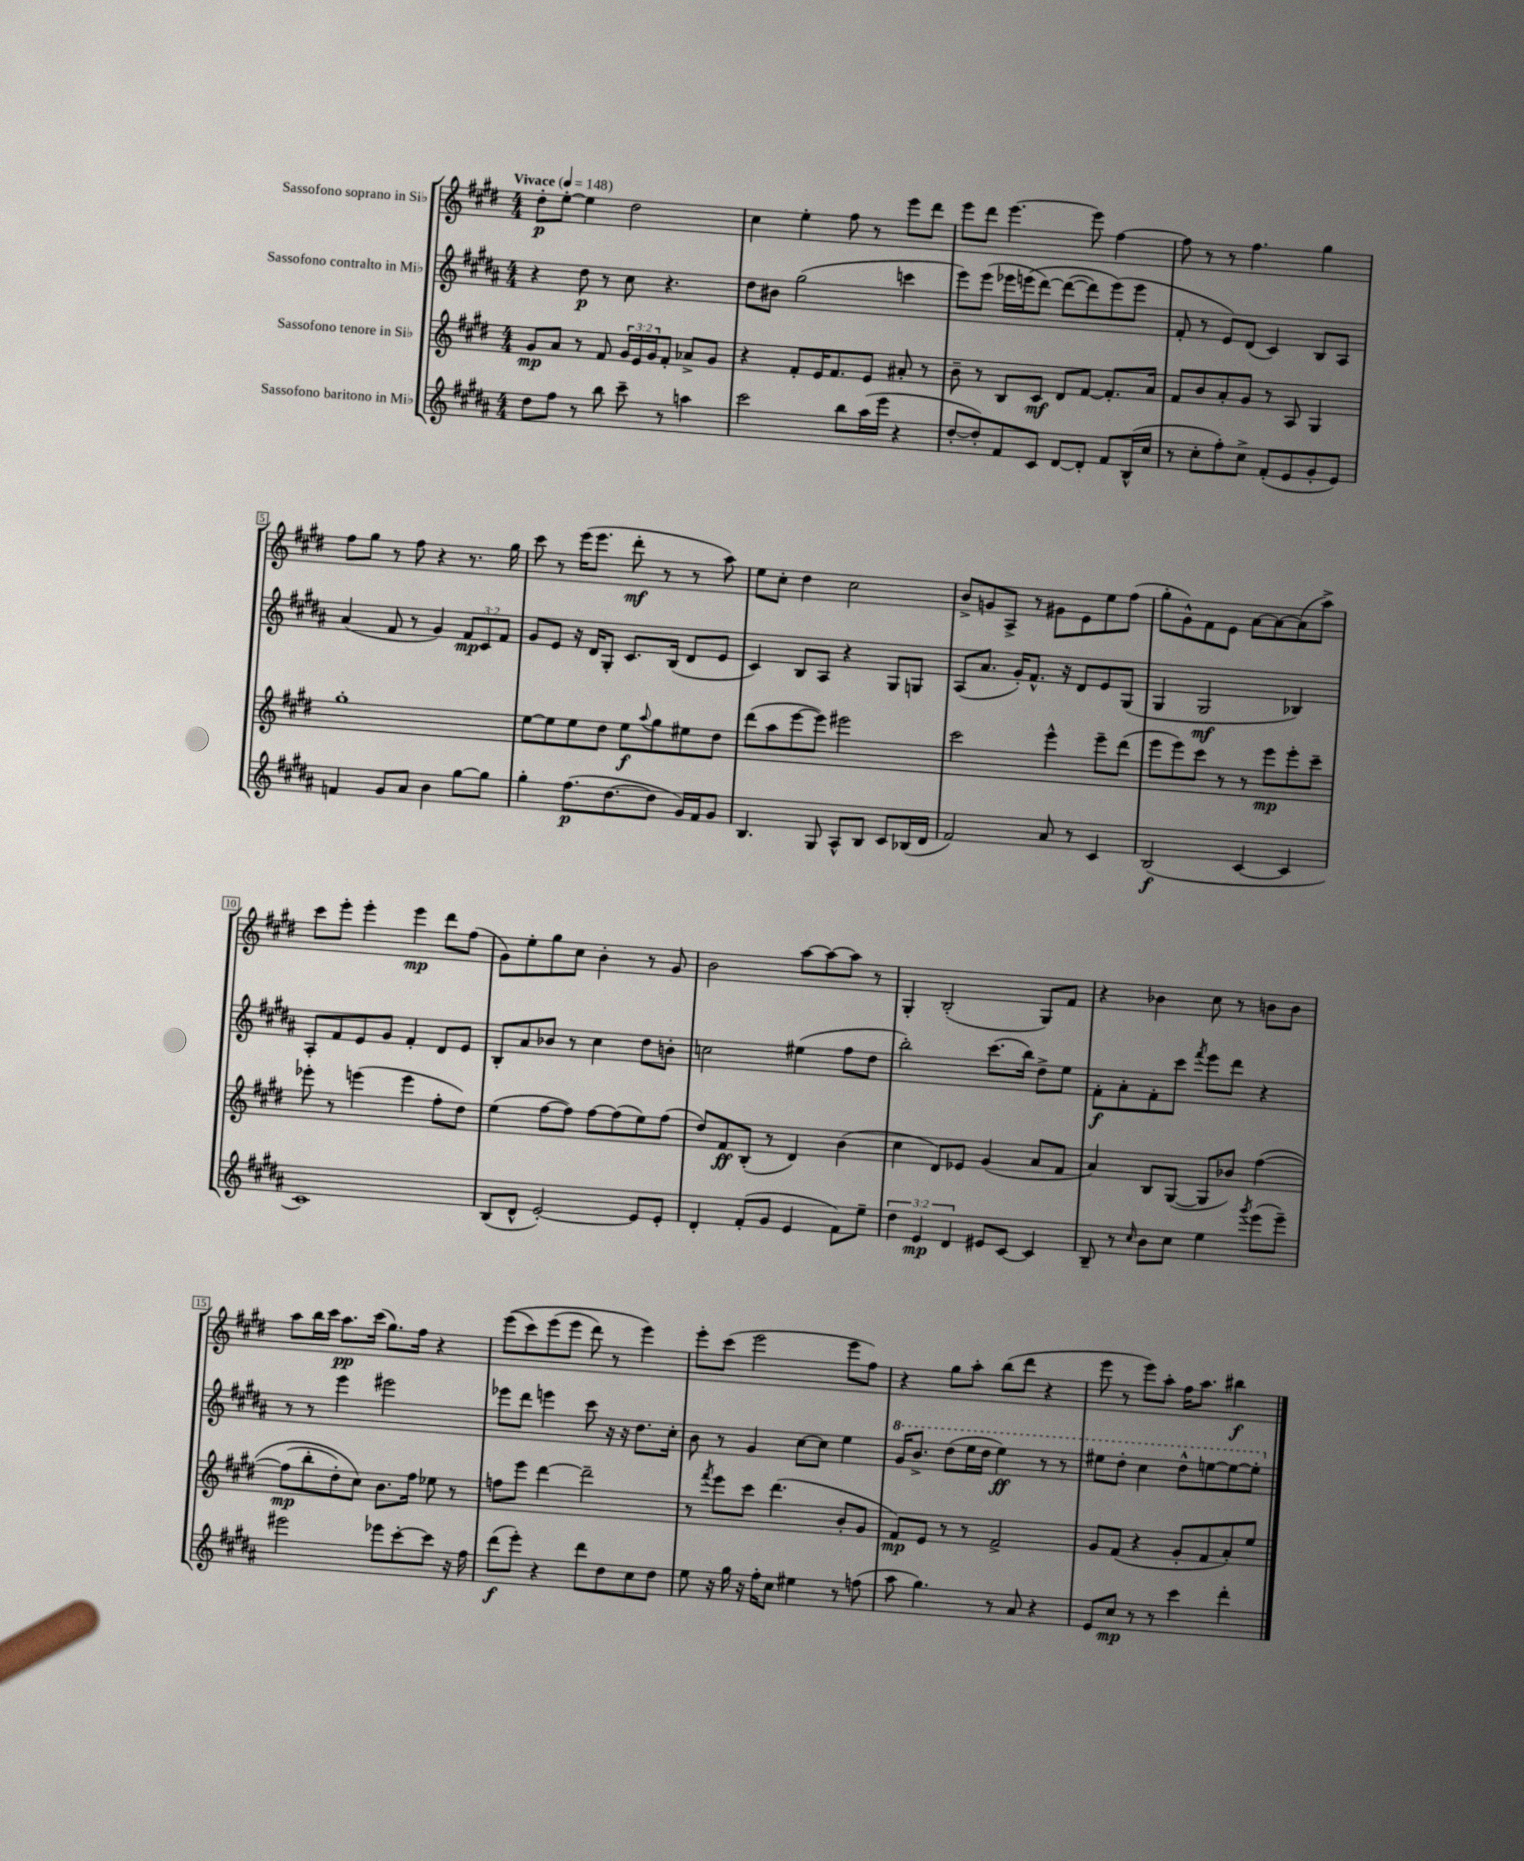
<<
\new StaffGroup <<
\new Staff = "s0" \with { instrumentName = "Sassofono soprano in Sib" } {
    \clef treble \key e \major \numericTimeSignature \time 4/4 \tempo "Vivace" 4 = 148
    dis''8-.\p e''8~-. e''4 dis''2 |
    cis''4 e''4-. fis''8 r8 e'''8 dis'''8 |
    e'''8 dis'''8 e'''4.~ e'''8 fis''4~ |
    fis''8 r8 r8 fis''4. gis''4 |
    fis''8 gis''8 r8 fis''8 r4 r8. gis''16 |
    cis'''8 r8 e'''16( e'''8. dis'''8-.\mf r8 r8 a''8) |
    e''8 cis''8-. dis''4 cis''2 |
    b'8-> g'8 a8-> r8 gis'8 e'8 e''8 fis''8( |
    gis''8-. gis'8-^) fis'8 e'8 a'8~ a'8~ a'8( a''8->) |
    cis'''8 e'''8-. e'''4-. e'''4\mp dis'''8 fis''8( |
    gis'8) e''8-. gis''8 cis''8 b'4-. r8 gis'8 |
    b'2 a''8~ a''8~ a''8 r8 |
    gis4-. b2-.( gis8) fis'8 |
    r4 bes'4 cis''8 r8 b'8 b'8 |
    a''8 b''16 cis'''16 a''8.\pp cis'''16( gis''8.) fis''16 r4 |
    e'''8(\( cis'''8) e'''8( e'''8 dis'''8) r8 e'''4\) |
    e'''8-. cis'''8( e'''2 e'''8 fis''8) |
    r4 gis''8 a''8-. b''8( dis'''8 r4 |
    e'''8 r8 e'''8) a''8-. fis''16 a''8. bis''4\f \bar "|." |
}
\new Staff = "s1" \with { instrumentName = "Sassofono contralto in Mib" } {
    \clef treble \key b \major \numericTimeSignature \time 4/4 \override Staff.TupletNumber.text = #tuplet-number::calc-fraction-text
    r4 dis''8\p r8 cis''8 r4. |
    dis''8 bis'8 gis''2( c'''4 |
    e'''8) e'''8( ees'''16 e'''16\( dis'''8~) dis'''8~( dis'''8) e'''8(\) e'''8 |
    fis'8-. r8 e'8) dis'8( cis'4) b8 ais8 |
    ais'4( fis'8 r8 gis'4) \tuplet 3/2 { fis'8\mp cis'8 fis'8 } |
    gis'8 e'8 r16 dis'16 gis8-. cis'8. b16( dis'8 e'8 |
    cis'4) b8 ais8 r4 gis8 g8 |
    ais8( ais'8. gis'16-.) fis'8.-^ r16 dis'8 e'8 gis8( |
    gis4 gis2\mf bes4) |
    ais8-. fis'8 e'8 gis'8 fis'4-. dis'8 e'8 |
    b8-. ais'8 bes'8 r8 cis''4 dis''8 b'8-. |
    c''2 eis''4( fis''8 dis''8 |
    b''2-.) cis'''8.( b''16) dis''8-> e''8 |
    fis'8-.\f ais'8-. fis'8-. cis'''8 \acciaccatura { fis'''8 } e'''8 dis'''8 r4 |
    r8 r8 e'''4 eis'''2 |
    ees'''8 dis'''8 e'''4 cis'''8 r16 r16 dis''8. cis''16-. |
    b'8 r8 gis'4 cis''8~ cis''8 e''4 |
    \ottava #1 gis''16 b''8.-> dis'''8( e'''16 dis'''16 e'''4\ff) r8 r8 |
    eis'''8 dis'''8-. cis'''4 dis'''8-^ e'''8~ e'''8~ e'''8-. \ottava #0 \bar "|." |
}
\new Staff = "s2" \with { instrumentName = "Sassofono tenore in Sib" } {
    \clef treble \key e \major \numericTimeSignature \time 4/4 \override Staff.TupletNumber.text = #tuplet-number::calc-fraction-text
    gis'8\mp a'8 r8 fis'8 \tuplet 3/2 { gis'16 e'16 gis'16 } fis'8-. aes'8-> gis'8 |
    r4 fis'8-. e'16 fis'8. e'8 ais'8-. r8 |
    b'8-- r8 b8 cis'8\mf dis'8 fis'8~ fis'8.-. a'16 |
    fis'8 b'8 a'8-. gis'8 r8 a8 gis4 |
    gis''1-. |
    e''8~ e''8 e''8 dis''8 e''8\f \appoggiatura { a''8 } gis''8 eis''8 dis''8 |
    dis'''8( a''8 e'''8~ e'''8) eis'''2 |
    cis'''2 e'''4-^ e'''8-- dis'''8( |
    e'''8 e'''8) cis'''8 r8 r8 e'''8\mp e'''8-. cis'''8-- |
    ees'''8-. r8 e'''4( e'''4 fis''8-. dis''8) |
    e''4( fis''8~ fis''8) fis''8~ fis''8( e''8) fis''8( |
    dis''8) fis'8\ff b8-.( r8 dis'4) b'4( |
    cis''4 dis'8) ees'8 gis'4( a'8 fis'8 |
    a'4) b8 gis8~( gis8 bes'8) fis''4~\( |
    fis''8\mp( b''8-. dis''8-.) cis''8\) b'8. fis''16 ees''8 r8 |
    f''8 e'''8 dis'''4~ dis'''2-- |
    r8 \acciaccatura { fis'''8 } e'''8 cis'''8 dis'''4.( b'8-. gis'8 |
    fis'8\mp) e'8 r8 r8 fis'2-> |
    gis'8 fis'8( r4 gis'8-. fis'8 a'8-.) e''8 \bar "|." |
}
\new Staff = "s3" \with { instrumentName = "Sassofono baritono in Mib" } {
    \clef treble \key b \major \numericTimeSignature \time 4/4 \override Staff.TupletNumber.text = #tuplet-number::calc-fraction-text
    dis''8 fis''8 r8 b''8 cis'''8-- r8 a''4 |
    cis'''2 b''8 ais''16( e'''16 r4 |
    dis''8~-. dis''8-.) fis'8 cis'8 dis'8~ dis'8-. fis'8 b16-^( cis''16 |
    r8 cis''8-. fis''8-.) cis''8-> fis'8-.( e'8 gis'8-. e'8) |
    f'4 gis'8 ais'8 b'4 gis''8~ gis''8 |
    gis''4-. fis''8.\p( dis''8.~ dis''8 gis'16) fis'16 gis'8 |
    b4. gis8 ais8-^ b8 cis'8 bes16( dis'16 |
    fis'2) ais'8 r8 cis'4 |
    b2\f( cis'4~ cis'4 |
    cis'1) |
    b8( dis'8-^ e'2~-.) e'8 e'8-. |
    dis'4-. fis'8-.( gis'8 e'4 fis'8) e''8-- |
    \tuplet 3/2 { dis''4 e'4\mp dis'4 } eis'8 cis'8~ cis'4 |
    b8-- r8 \grace { cis''16 } b'8 cis''8 e''4 \acciaccatura { gis'''8 } e'''8( e'''8--) |
    eis'''2 ees'''8 cis'''8~-. cis'''8 r16 fis''16 |
    dis'''8\f( e'''8-.) r4 dis'''8 dis''8 cis''8 dis''8 |
    e''8 r16 gis''16 r16 fis''16-. cis''8 eis''4 r8 f''8( |
    ais''8 gis''4.) r8 ais'8 r4 |
    e'8 cis''8\mp r8 r8 cis'''4 dis'''4-. \bar "|." |
}
>>
>>
\layout { \context { \Score \override BarNumber.stencil = #(make-stencil-boxer 0.1 0.3 ly:text-interface::print) } }
